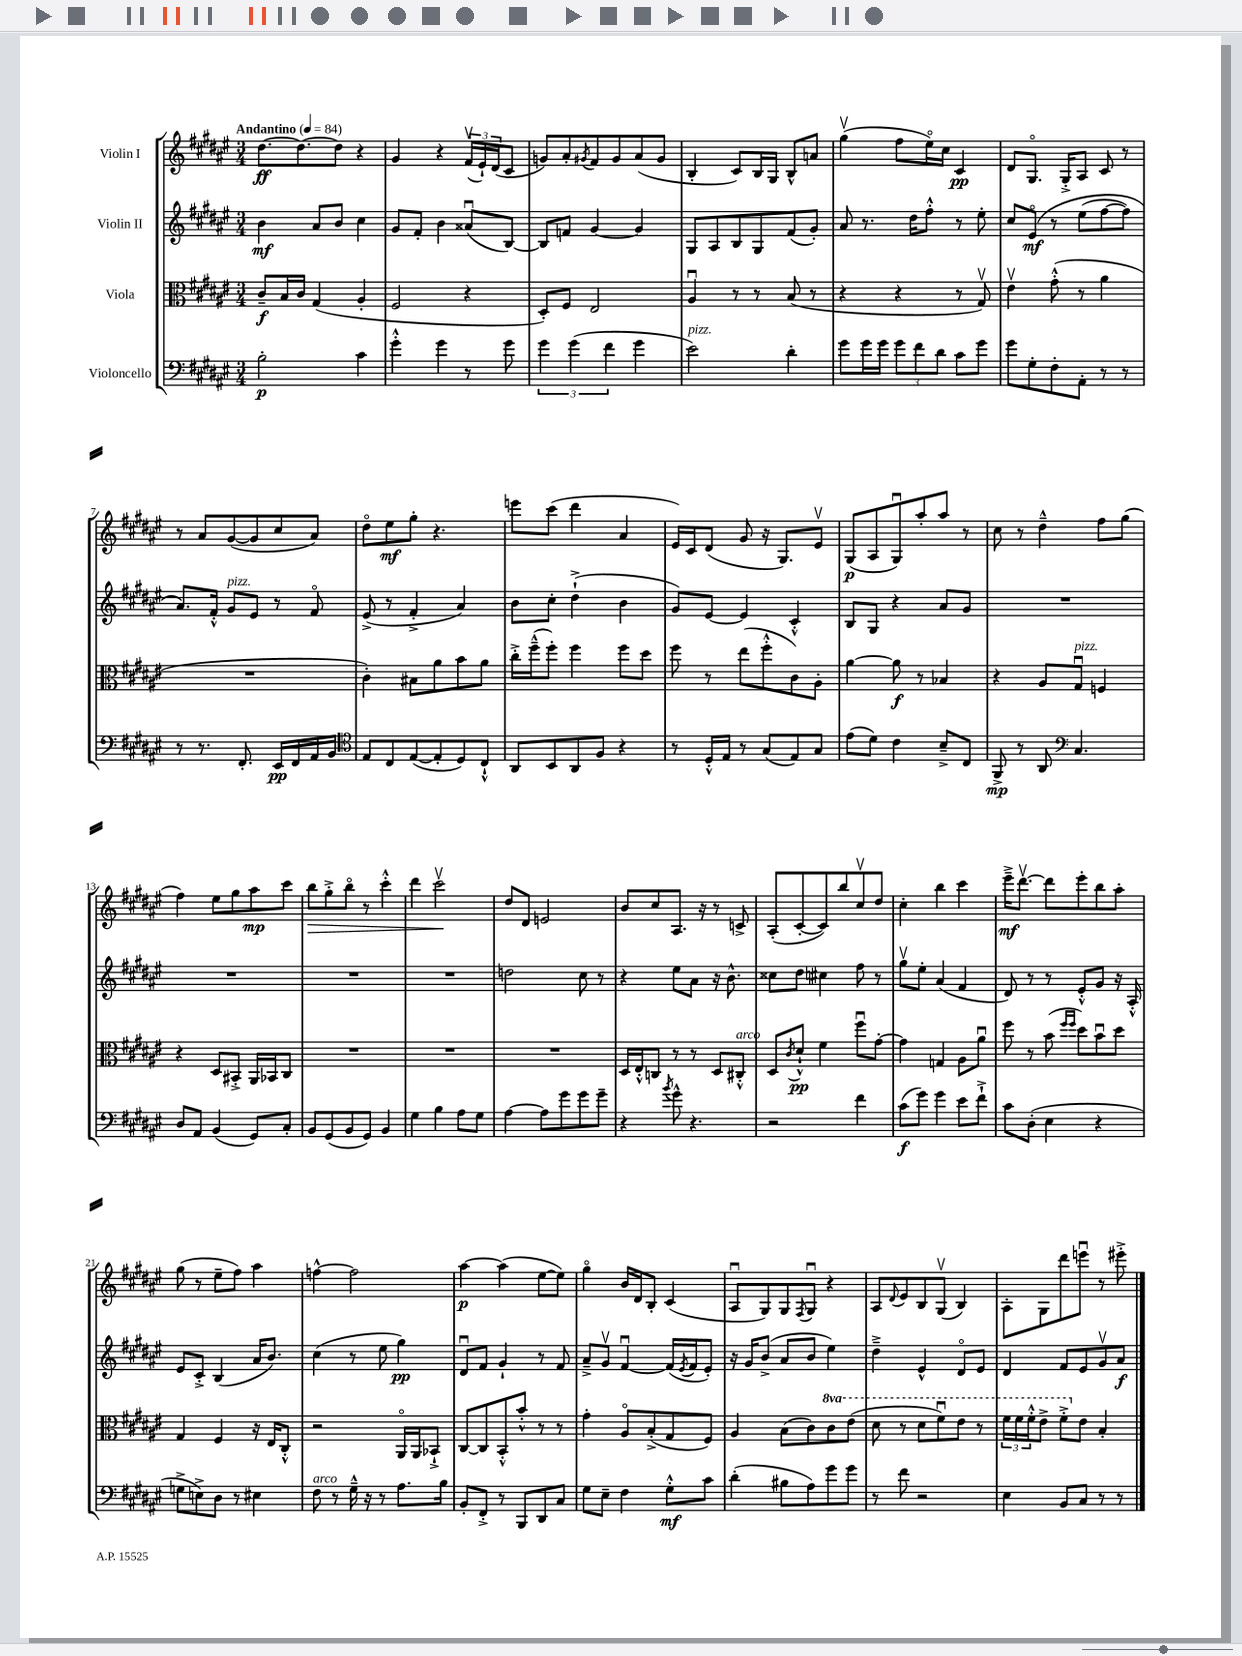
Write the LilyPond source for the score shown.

<<
\new StaffGroup <<
\new Staff = "s0" \with { instrumentName = "Violin I" } {
    \clef treble \key fis \major \numericTimeSignature \time 3/4 \tempo "Andantino" 4 = 84
    dis''8.~\ff dis''8.~ dis''8 r4 |
    gis'4 r4 \tuplet 3/2 { fis'16\upbow( eis'16-!) dis'16( } cis'8 |
    g'8) ais'8-. \acciaccatura { gis'8 } fis'8 gis'8 ais'8( gis'8 |
    b4-. cis'8) b16 gis16 b8-^ a'8 |
    gis''4\upbow( fis''8 eis''16\flageolet) cis''16 cis'4\pp |
    dis'8 gis8.\flageolet gis16-.-> ais8 cis'8 r8 |
    r8 ais'8 gis'8~( gis'8 cis''8 ais'8) |
    dis''8\flageolet eis''8\mf gis''8-. r4. |
    e'''8 cis'''8( dis'''4 ais'4 |
    eis'16) cis'16 dis'8( gis'8 r16 gis8.) eis'8\upbow |
    gis8\p( ais8 gis8\downbow) ais''8-. ais''8 r8 |
    cis''8 r8 dis''4---^ fis''8 gis''8( |
    fis''4) eis''8 gis''8 ais''8\mp cis'''8 |
    b''8\> gis''8-.-> b''8\flageolet r8 cis'''4-.-^ |
    dis'''4 cis'''2\upbow\! |
    dis''8 dis'8 e'2 |
    b'8 cis''8 ais8. r16 r8 c'8-> |
    ais8-.( cis'8~-. cis'8) b''8 cis''8\upbow dis''8 |
    cis''4-. b''4 cis'''4 |
    eis'''16--->\mf dis'''8.~\upbow dis'''8 eis'''8-. b''8 ais''8-. |
    gis''8( r8 eis''8-- fis''8) ais''4 |
    f''4~-^ f''2 |
    ais''4~\p ais''4( eis''8~ eis''8) |
    gis''4\flageolet b'16 dis'16 b8-. cis'4( |
    ais8\downbow gis8) gis8 \acciaccatura { fis8 } gis8\downbow r4 |
    ais8 \appoggiatura { dis'8 } eis'8 b8 gis8\upbow( b4) |
    ais8-. gis8 dis'''8 e'''8\downbow r8 eis'''8-.-> \bar "|." |
}
\new Staff = "s1" \with { instrumentName = "Violin II" } {
    \clef treble \key fis \major \numericTimeSignature \time 3/4
    b'4\mf ais'8 b'8 cis''4 |
    gis'8 fis'8-. b'4 aisis'8\downbow( b8~) |
    b8 f'8 gis'4~ gis'4 |
    gis8 ais8 b8 gis8 fis'8( gis'8-.) |
    ais'8 r8. dis''16 fis''8-.-^ r8 eis''8-. |
    cis''8 eis'8\flageolet\mf\( r8 eis''8( fis''8~ fis''8) |
    ais'8.\) fis'16-.-^ gis'8^\markup { \italic "pizz." } eis'8 r8 fis'8\flageolet |
    eis'8->( r8 fis'4-.-> ais'4) |
    b'8 cis''8-. dis''4-!->( b'4 |
    gis'8) eis'8~ eis'4 cis'4-.-^ |
    b8 gis8 r4 ais'8 gis'8 |
    R2. |
    R2. |
    R2. |
    R2. |
    d''2 cis''8 r8 |
    r4 eis''8 ais'8 r16 b'8.-^ |
    cisis''8 dis''8 cis''4 fis''8 r8 |
    gis''8\upbow eis''8-. ais'4( fis'4 |
    dis'8) r8 r8 eis'8-.-^ gis'8 r16 ais16-.-^ |
    eis'8 cis'8-.-> b4( ais'16 b'8.) |
    cis''4( r8 eis''8 gis''4\pp) |
    dis'8\downbow fis'8 gis'4-! r8 fis'8 |
    ais'8---> gis'8\upbow fis'4~\downbow fis'16( \acciaccatura { eis'8 } fis'16 eis'8-.) |
    r16 gis'16 b'8->( ais'8 b'8 eis''4) |
    dis''4---> eis'4-^ dis'8\flageolet eis'8 |
    dis'4 fis'8 eis'8 gis'8\upbow ais'8\f \bar "|." |
}
\new Staff = "s2" \with { instrumentName = "Viola" } {
    \clef alto \key fis \major \numericTimeSignature \time 3/4 \set Staff.ottavationMarkups = #ottavation-simple-ordinals
    cis'8--\f b16 cis'16 gis4( ais4-. |
    fis2 r4 |
    dis8-.) fis8 eis2 |
    ais4\downbow r8 r8 b8( r8 |
    r4 r4 r8 gis8\upbow) |
    eis'4\upbow gis'8-.-^( r8 ais'4 |
    R2. |
    cis'4-.) bis8 ais'8 b'8 ais'8 |
    cis''16-.-> fis''16---^( fis''8-.) fis''4 fis''8 dis''8 |
    fis''8 r8 eis''8( fis''8-.-^ cis'8) ais8-. |
    ais'4~ ais'8\f r8 bes4 |
    r4 ais8 gis8\downbow^\markup { \italic "pizz." } f4 |
    r4 dis8 bis,8-.-> ais,16 bes,16 cis8 |
    R2. |
    R2. |
    R2. |
    dis16 eis16-.-^ c8 r8 r8 dis8 cis8-.-^^\markup { \italic "arco" } |
    dis8 \acciaccatura { cis'8 } dis'8-!-^\pp fis'4 fis''8\downbow gis'8~-. |
    gis'4 g4 ais8 ais'8\downbow |
    fis''8 r8 b'8( \grace { fis''16 fis''16 } dis''8) b'8\downbow dis''8 |
    gis4 fis4 r16 eis16 cis8-.-^ |
    r2 ais,16\flageolet ais,16 bes,8-!-> |
    cis8~ cis8 b,8-.-^ b'8-.-^ r8 r8 |
    gis'4-. ais8\flageolet b8-.->( gis8 fis8) |
    ais4 b8( cis'8) \ottava #1 cis''8 eis''8( |
    dis''8 r8 dis''8 fis''8\downbow) eis''8 r8 |
    \tuplet 3/2 { fis''16 fis''16 fis''16-.-^ } eis''8-> fis''8-.-> \ottava #0 eis'8 b4-. \bar "|." |
}
\new Staff = "s3" \with { instrumentName = "Violoncello" } {
    \clef bass \key fis \major \numericTimeSignature \time 3/4
    b2-.\p cis'4 |
    gis'4-.-^ gis'4 r8 gis'8 |
    \tuplet 3/2 { gis'4 gis'4( fis'4 } gis'4 |
    eis'2^\markup { \italic "pizz." }) dis'4-. |
    gis'8 gis'16 gis'16 \tuplet 3/2 { gis'8 fis'8 dis'8 } cis'8 gis'8 |
    gis'8 gis8-. fis8-. ais,8-. r8 r8 |
    r8 r8. fis,8.-. eis,16\pp fis,16 ais,16 b,16 |
    \clef tenor eis8 cis8 eis8~( eis8-. dis8) cis8-!-^ |
    ais,8 b,8 ais,8 fis8 r4 |
    r8 dis16-.-^ eis16 r8 gis8( eis8) gis8 |
    eis'8( dis'8) cis'4 b8---> cis8 |
    fis,8->\mp r8 ais,8 \clef bass cis4. |
    dis8 ais,8 b,4( gis,8) cis8-. |
    b,8 gis,8( b,8 gis,8) b,4 |
    gis4 b4 ais8 gis8 |
    ais4~ ais8 gis'8 gis'8 gis'8-- |
    r4 \acciaccatura { b'8 } gis'8-^ r4. |
    r2 fis'4 |
    cis'8\f( gis'8) gis'4 eis'8 fis'8-!-> |
    cis'8 dis8-.( eis4 r4 |
    g8-> e8->) dis8 r8 eis4 |
    fis8^\markup { \italic "arco" } r8 gis16---^ r16 r8 ais8. b16 |
    b,8-. fis,8-.-> r8 b,,8 dis,8 cis8 |
    gis8 eis8-- fis4 gis8-.-^\mf cis'8 |
    dis'4-.( bis8 ais8) gis'8 gis'8 |
    r8 fis'8 r2 |
    eis4 b,8 cis8 r8 r8 \bar "|." |
}
>>
>>
